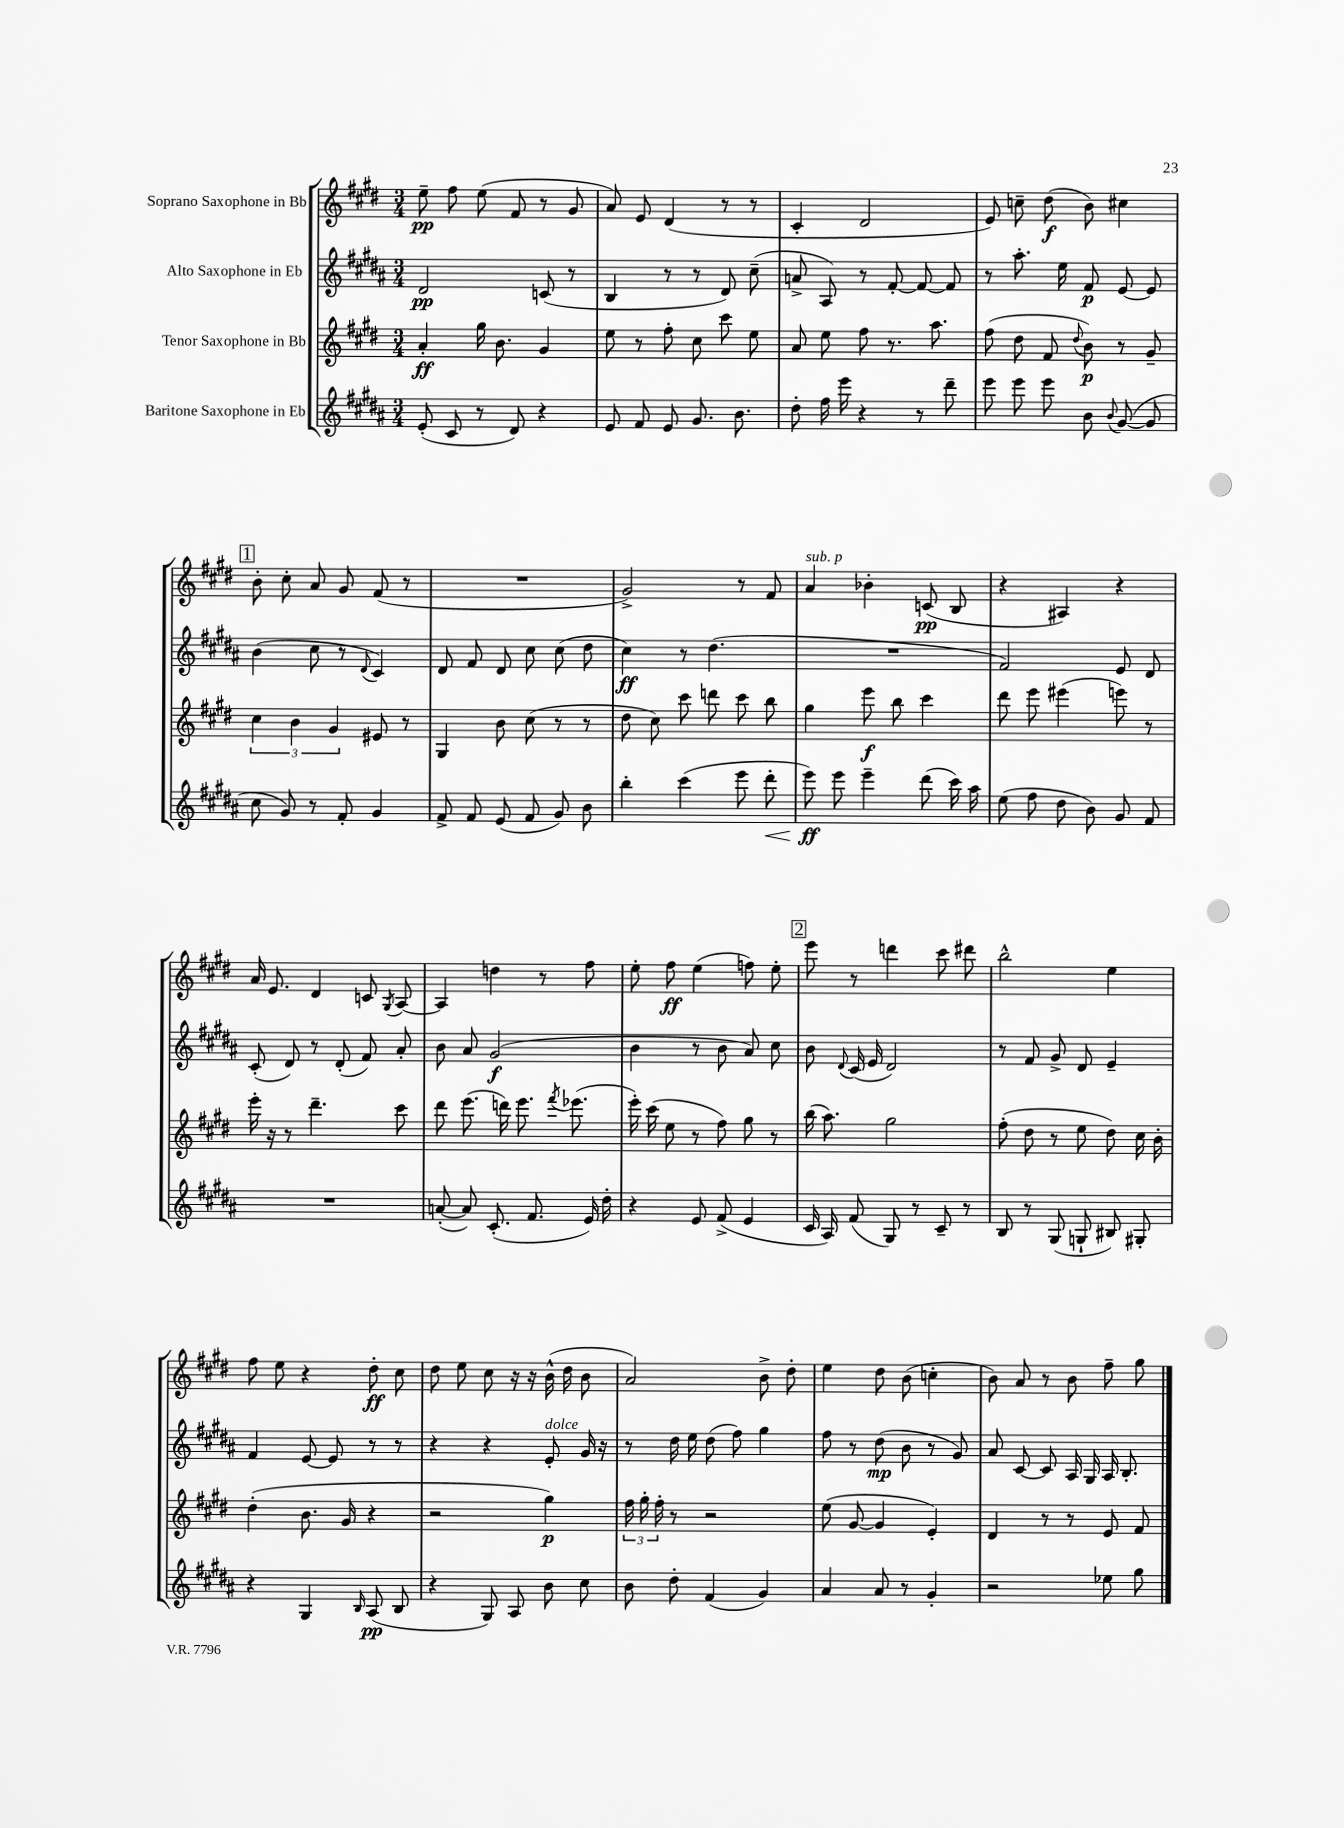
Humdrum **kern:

**kern	**kern	**kern	**kern
*staff4	*staff3	*staff2	*staff1
*clefG2	*clefG2	*clefG2	*clefG2
*k[f#c#g#d#a#]	*k[f#c#g#d#]	*k[f#c#g#d#a#]	*k[f#c#g#d#]
*M3/4	*M3/4	*M3/4	*M3/4
(8e'	4a'	2d#	8ee~
8c#	.	.	8ff#
8r	16gg#	.	(8ee
.	8.b	.	.
8d#)	.	.	8f#
4r	4g#	(8c	8r
.	.	8r	8g#
=	=	=	=
8e	8ee	4B	8a)
8f#	8r	.	8e
8e	8ff#'	8r	(4d#
8.g#	8cc#	8r	.
.	8ccc#	8d#)	8r
8.b	.	.	.
.	8ee	(8cc#~	8r
=	=	=	=
8dd#'	8a	8a^	4c#'
16ff#	8ee	8A#)	.
16eee	.	.	.
4r	8ff#	8r	2d#
.	8.r	[8f#'	.
8r	.	8f#_	.
.	8.aa	.	.
8ddd#~	.	8f#]	.
=	=	=	=
8eee	(8ff#	8r	8e)
8eee	8dd#	8.aa#'	8cc~
8eee	8f#	.	(8dd#
.	.	16ee	.
.	8qqdd#	.	.
8b	8b)	8f#	8b)
8qqb	.	.	.
([8g#	8r	[8e	4cc#
8g#]	8g#~	8e]	.
=	=	=	=
8cc#	6cc#	(4b	8b'
8g#)	.	.	8cc#'
.	6b	.	.
8r	.	8cc#	8a
.	6g#	.	.
8f#'	.	8r	8g#
.	.	8qqd#	.
4g#	8e#	4c#)	(8f#
.	8r	.	8r
=	=	=	=
8f#^	4G#	8d#	2.r
8f#	.	8f#	.
(8e	8b	8d#	.
8f#	(8cc#	8cc#	.
8g#)	8r	(8cc#	.
8b	8r	8dd#	.
=	=	=	=
4bb'	8dd#	4cc#)	2g#^)
.	8cc#)	.	.
(4ccc#	8ccc#	8r	.
.	8ddd	(4.dd#	.
8eee	8ccc#	.	8r
8ddd#'	8bb	.	8f#
=	=	=	=
8eee)	4gg#	2.r	4a
8eee	.	.	.
4eee~	8eee	.	4b-'
.	8bb	.	.
(8ddd#	4ccc#	.	(8c
16ccc#)	.	.	8B
16aa#	.	.	.
=	=	=	=
(8ee	8ddd#	2f#)	4r
8ff#	8eee	.	.
8dd#	(4eee#	.	4A#)
8b)	.	.	.
8g#	8eee)	8e	4r
8f#	8r	8d#	.
=	=	=	=
2.r	16eee'	(8c#'	16a
.	16r	.	8.e
.	8r	8d#)	.
.	4.ddd#~	8r	4d#
.	.	(8d#'	.
.	.	8f#)	8c
.	.	.	8qG#
.	8ccc#	8a#'	[8A
=	=	=	=
([8a'	8ddd#	8b	4A]
8a])	(8.eee	8a#	.
(8.c#'	.	(2g#	4dd
.	16ddd)	.	.
.	8.eee	.	.
8.f#	.	.	.
.	.	.	8r
.	8qfff#	.	.
.	(8.eee-	.	.
16e)	.	.	8ff#
16dd#'	.	.	.
=	=	=	=
4r	16eee')	4b	8ee'
.	(16ccc#	.	.
.	8ee	.	8ff#
8e	8r	8r	(4ee
(8f#^	8ff#)	8b	.
4e	8gg#	8a#)	8ff)
.	8r	8cc#	8ee'
=	=	=	=
16c#	(16bb	8b	8eee
16A#)	8.aa)	.	.
.	.	8qqd#	.
(8f#	.	(16c#	8r
.	.	16e	.
8G#)	2gg#	2d#)	4ddd
8r	.	.	.
8c#~	.	.	8ccc#
8r	.	.	8ddd#
=	=	=	=
8B	(8ff#'	8r	2bb^^
8r	8dd#	8f#	.
(8G#	8r	8g#^	.
8G`	8ee	8d#	.
8B#)	8dd#)	4e~	4ee
8G#'	16cc#	.	.
.	16b'	.	.
=	=	=	=
4r	(4dd#'	4f#	8ff#
.	.	.	8ee
4G#	8.b	[8e	4r
.	.	8e]	.
.	16g#	.	.
16qqB	.	.	.
(8A#	4r	8r	8dd#'
8B	.	8r	8cc#
=	=	=	=
4r	2r	4r	8dd#
.	.	.	8ee
8G#)	.	4r	8cc#
8A#	.	.	16r
.	.	.	16r
8b	4gg#)	8e'	(16b^^
.	.	.	16dd#
8cc#	.	16g#	8b
.	.	16r	.
=	=	=	=
8b	24ff#	8r	2a)
.	24gg#'	.	.
.	24ff#'	.	.
8dd#'	8r	16dd#	.
.	.	16ee	.
(4f#	2r	(8dd#	.
.	.	8ff#)	.
4g#)	.	4gg#	8b^
.	.	.	8dd#'
=	=	=	=
4a#	(8ee	8ff#	4ee
.	[8g#	8r	.
8a#	4g#]	(8dd#	8dd#
8r	.	8b	(8b
4g#'	4e')	8r	4cc'
.	.	8g#)	.
=	=	=	=
2r	4d#	8a#	8b)
.	.	[8c#	8a
.	8r	8c#]	8r
.	8r	16A#	8b
.	.	16G#	.
8ee-	8e	16A#	8ff#~
.	.	8.B'	.
8gg#	8f#	.	8gg#
==	==	==	==
*-	*-	*-	*-
